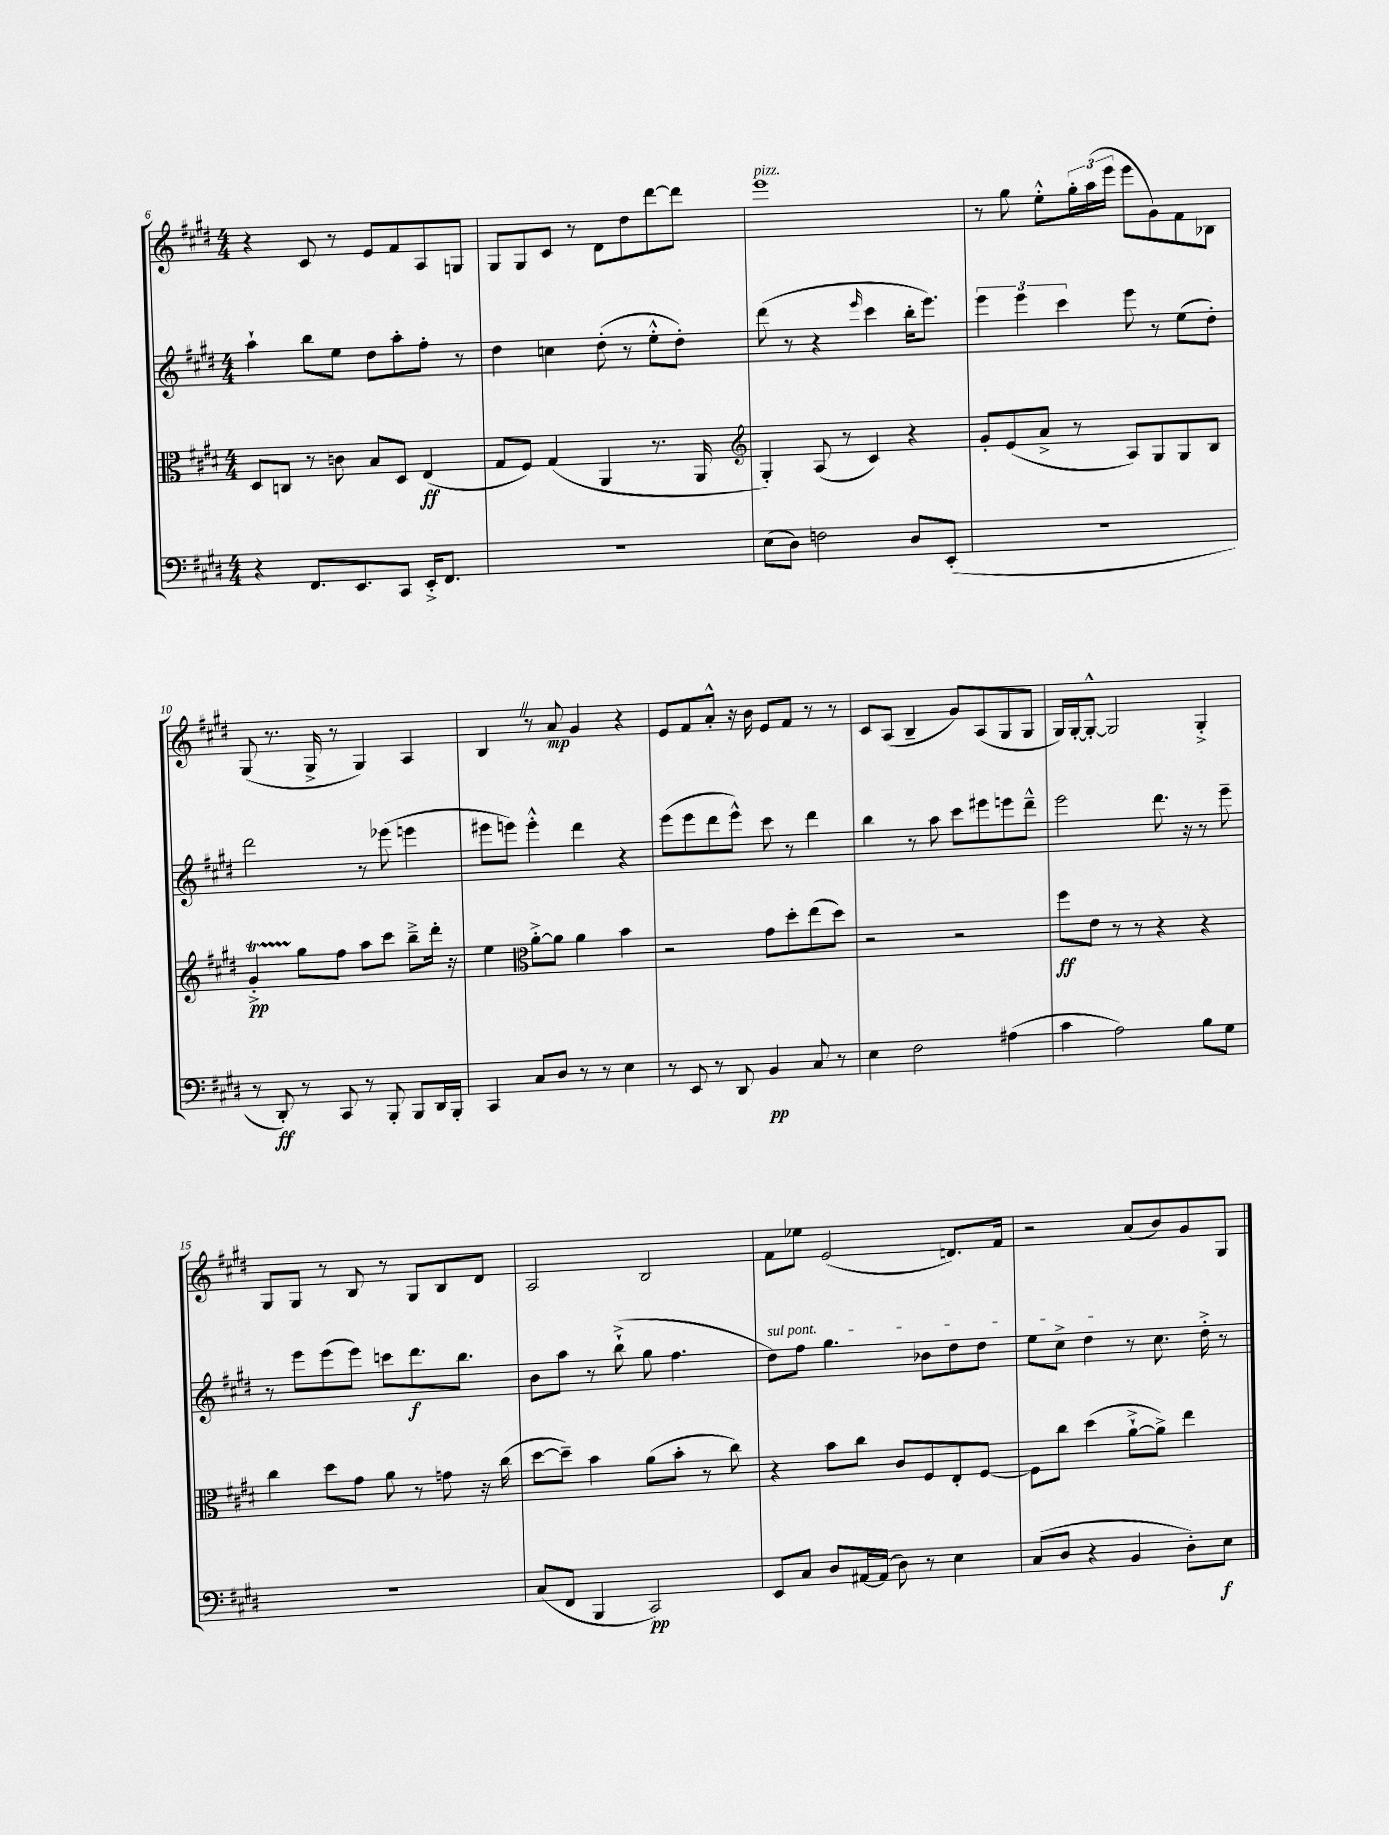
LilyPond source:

<<
\new StaffGroup <<
\new Staff = "s0" {
    \clef treble \key e \major \numericTimeSignature \time 4/4
    r4 cis'8 r8 e'8 fis'8 a8 g8 |
    gis8 gis8 cis'8 r8 dis'8 dis''8 dis'''8~ dis'''8 |
    e'''1^\markup { \italic "pizz." } |
    r8 gis''8 e''8-.-^ \tuplet 3/2 { gis''16-. a''16( e'''16 } e'''8 gis'8) fis'8 bes8 |
    gis8( r8. gis16-> r8 gis4) a4 |
    b4 \once \override BreathingSign.text = \markup { \musicglyph "scripts.caesura.straight" } \breathe r8 a'8\mp gis'4 r4 |
    e'8 fis'8 a'8-.-^ r16 b'16 e'8 fis'8 r8 r8 |
    cis'8 a8( b4-- gis'8) a8( gis8 gis8 |
    gis16) gis16~-. gis8~-.-^ gis2 gis4-.-> |
    gis8 gis8 r8 b8 r8 gis8 b8 dis'8 |
    a2 b2 |
    fis'8 ees''8 e'2( d'8.) fis'16 |
    r2 a'8( b'8) gis'8 gis8 \bar "|." |
}
\new Staff = "s1" {
    \clef treble \key e \major \numericTimeSignature \time 4/4
    a''4-! b''8 e''8 dis''8 a''8-. fis''8-. r8 |
    dis''4 c''4 dis''8-.( r8 e''8-.-^ dis''8-.) |
    dis'''8( r8 r4 \grace { e'''16 } cis'''4 b''16-. e'''8.) |
    \tuplet 3/2 { e'''4 e'''4 cis'''4 } e'''8 r8 e''8( dis''8-.) |
    dis'''2 r8 ees'''8( e'''4 |
    eis'''8 e'''8) e'''4-.-^ dis'''4 r4 |
    e'''8( e'''8 dis'''8 e'''8-^) cis'''8 r8 dis'''4 |
    b''4 r8 a''8 cis'''8 eis'''8 e'''8 dis'''8---^ |
    e'''2 dis'''8. r16 r8 e'''8-- |
    r8 e'''8 e'''8( e'''8) c'''8 dis'''8.\f b''8. |
    b'8 a''8 r8 b''8-!->( gis''8 fis''4. |
    \once \override TextSpanner.bound-details.left.text = \markup { \italic "sul pont." } dis''8\startTextSpan) fis''8 gis''4. bes'8 dis''8 dis''8 |
    e''8 cis''8-> dis''4\stopTextSpan r8 cis''8. dis''16-.-> r8 \bar "|." |
}
\new Staff = "s2" {
    \clef alto \key e \major \numericTimeSignature \time 4/4
    dis8 c8 r8 c'8 b8 dis8 e4\ff( |
    gis8 fis8) gis4( a,4 r8. a,16 |
    \clef treble gis4-.) a8( r8 cis'4) r4 |
    gis'8-. e'8( a'8-> r8 a8) gis8 gis8 b8 |
    gis'4-.->\startTrillSpan\pp gis''8\stopTrillSpan fis''8 a''8 cis'''8 b''8---> dis'''16-. r16 |
    e''4 \clef alto a'8~-.-> a'8 a'4 b'4 |
    r2 gis'8 dis''8-. e''8( dis''8) |
    r2 r2 |
    fis''8\ff e'8 r8 r8 r4 r4 |
    cis''4 dis''8 gis'8 a'8 r8 g'8 r16 cis''16( |
    dis''8~ dis''8--) b'4 a'8( b'8-. r8 cis''8) |
    r4 b'8 cis''8 cis'8 fis8 e8-. fis8~ |
    fis8 cis''8 dis''4( a'8~-!-> a'8->) e''4 \bar "|." |
}
\new Staff = "s3" {
    \clef bass \key e \major \numericTimeSignature \time 4/4
    r4 fis,8. e,8. cis,8 e,16-.-> fis,8. |
    R1 |
    e8( dis8) f2 dis8 e,8-.( |
    R1 |
    r8 dis,8-.\ff) r8 cis,8 r8 b,,8-. b,,8 dis,16 b,,16-. |
    cis,4 cis8 dis8 r8 r8 e4 |
    r8 e,8 r8 dis,8 b,4\pp cis8 r8 |
    e4 fis2 ais4( |
    cis'4 a2) b8 gis8 |
    r1 |
    cis8( fis,8 b,,4 cis,2\pp) |
    e,8 cis8 dis8 ais,16~ ais,16( dis8) r8 e4 |
    cis8( dis8 r4 b,4 dis8-.) e8\f \bar "|." |
}
>>
>>
\layout { \context { \Score currentBarNumber = #6 } }
